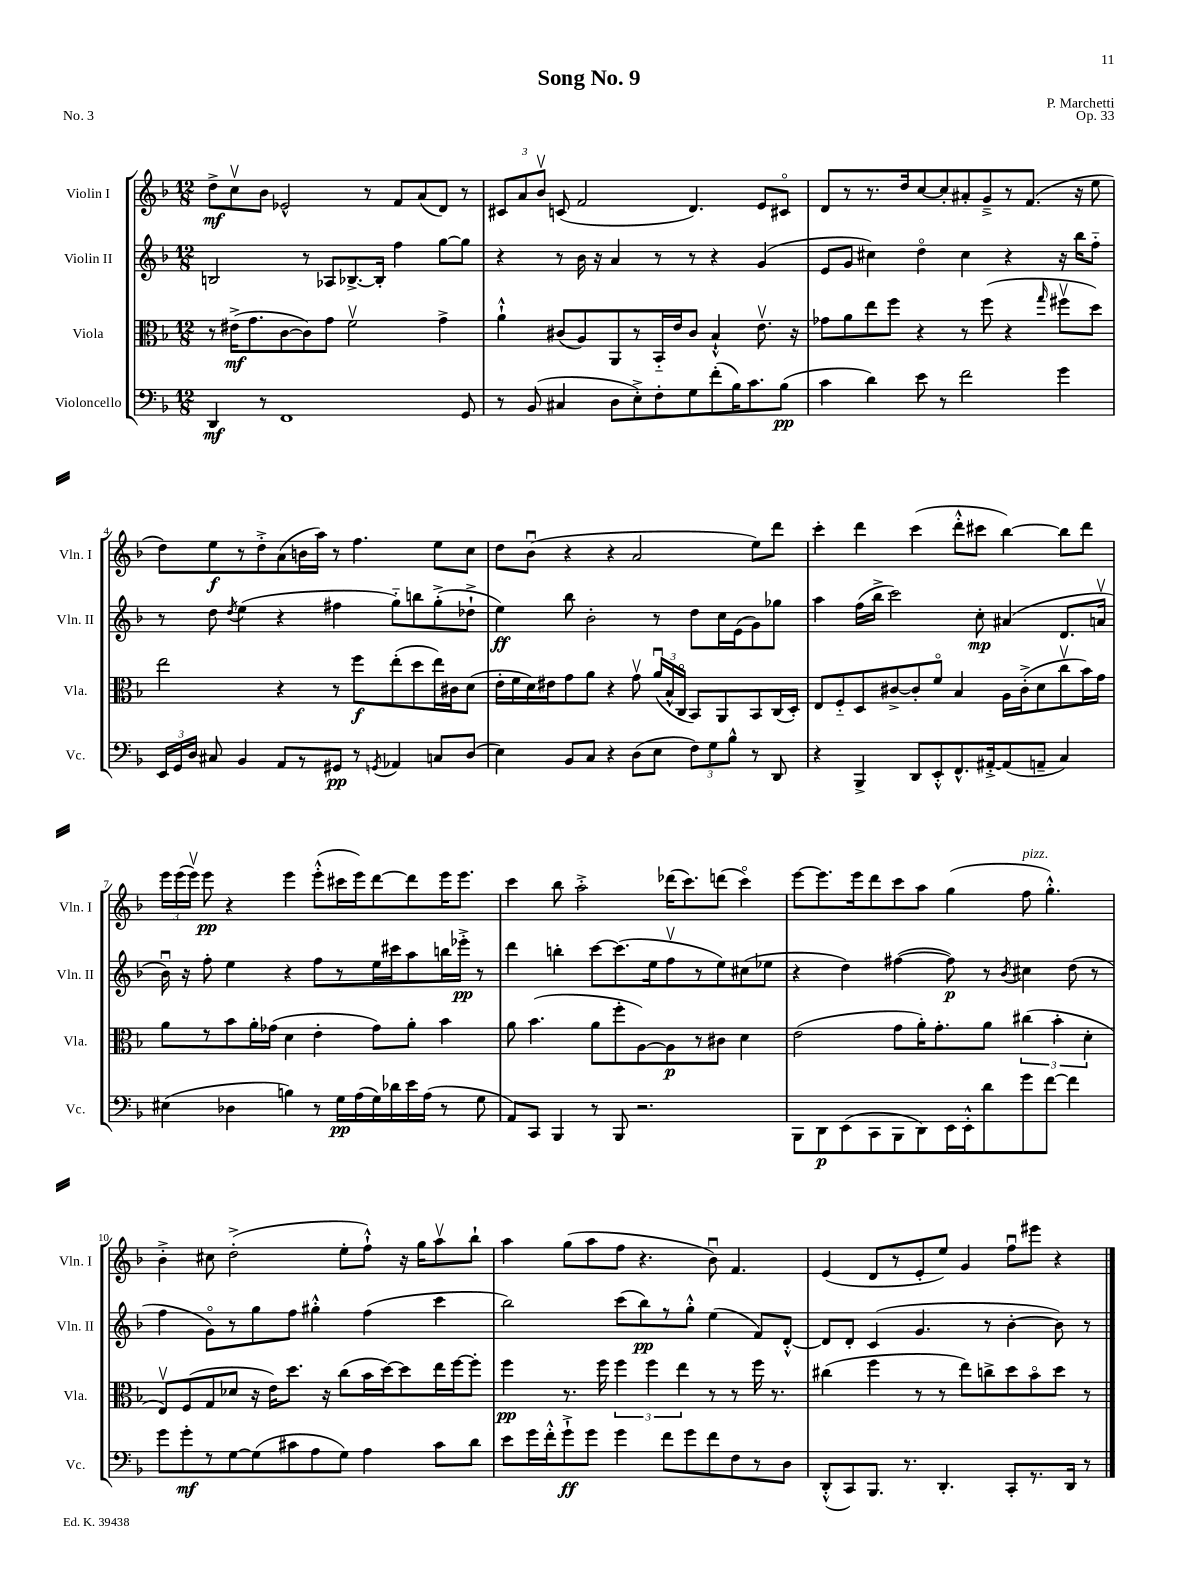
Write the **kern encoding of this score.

**kern	**dynam	**kern	**dynam	**kern	**dynam	**kern	**dynam
*part4	*part4	*part3	*part3	*part2	*part2	*part1	*part1
*staff4	*staff4	*staff3	*staff3	*staff2	*staff2	*staff1	*staff1
*I"Violoncello	*	*I"Viola	*	*I"Violin II	*	*I"Violin I	*
*I'Vc.	*	*I'Vla.	*	*I'Vln. II	*	*I'Vln. I	*
*clefF4	*	*clefC3	*	*clefG2	*	*clefG2	*
*k[b-]	*	*k[b-]	*	*k[b-]	*	*k[b-]	*
*M12/8	*	*M12/8	*	*M12/8	*	*M12/8	*
=1	=1	=1	=1	=1	=1	=1	=1
4DD/	mf	8r	.	2Bn/	.	8dd^\L	mf
.	.	(16e#X^\KL	mf	.	.	8ccv\	.
.	.	8.g\	.	.	.	.	.
8r	.	.	.	.	.	8b-\J	.
1FF	.	[8c\	.	.	.	2e-X^^/	.
.	.	8c\])	.	8r	.	.	.
.	.	8g\J	.	8A-X/L	.	.	.
.	.	2fv\	.	[8.B-X^/	.	.	.
.	.	.	.	.	.	8r	.
.	.	.	.	16B-'/Jk]	.	.	.
.	.	.	.	4ff\	.	8f/L	.
.	.	.	.	.	.	(8a/	.
.	.	4g^\	.	[8gg\L	.	8d/J)	.
8GG/	.	.	.	8gg\J]	.	8r	.
=2	=2	=2	=2	=2	=2	=2	=2
8r	.	4a`^^\	.	4r	.	12c#X/L	.
.	.	.	.	.	.	12a/	.
(8BB-/	.	.	.	.	.	.	.
.	.	.	.	.	.	12b-v/J	.
4C#X/	.	(8c#X/L	.	8r	.	(8cn/	.
.	.	8A/)	.	16b-\	.	2f/	.
.	.	.	.	16r	.	.	.
8D\L	.	8AA/	.	4a/	.	.	.
8E'^\)	.	8r	.	.	.	.	.
8F'\	.	16BB-/L	.	8r	.	.	.
.	.	16e/J	.	.	.	.	.
8G\	.	8c#/J	.	8r	.	4.d/)	.
(8f'\	.	4B-`^^/	.	4r	.	.	.
16B-\K)	.	.	.	.	.	.	.
8.c\	.	.	.	.	.	.	.
.	.	8.ev\	.	(4g/	.	8e/L	.
(8B-\J	pp	.	.	.	.	8c#X/J	.
.	.	16r	.	.	.	.	.
=3	=3	=3	=3	=3	=3	=3	=3
4c\	.	8g-X\L	.	8e/L	.	8d/L	.
.	.	8a\	.	8g/J	.	8r	.
4d\)	.	8ee\	.	4cc#X\)	.	8.r	.
.	.	8ff\J	.	.	.	.	.
.	.	.	.	.	.	16dd/k	.
8e\	.	4r	.	4dd\	.	[8cc/	.
8r	.	.	.	.	.	8cc'/]	.
2f\	.	8r	.	4cc#\	.	8a#X'/	.
.	.	(8ff\	.	.	.	8g~^/	.
.	.	4r	.	4r	.	8r	.
.	.	.	.	.	.	(8.f/J	.
.	.	16qqgg/	.	.	.	.	.
4g\	.	8ff#Xv\L	.	16r	.	.	.
.	.	.	.	16bb-\KL	.	16r	.
.	.	8dd\J)	.	8ff\J	.	8ee\	.
!!LO:LB:g=z
=4	=4	=4	=4	=4	=4	=4	=4
24EE/LL	.	2ee\	.	8r	.	8dd\L)	.
24GG/	.	.	.	.	.	.	.
24D/JJ	.	.	.	.	.	.	.
8C#X/	.	.	.	8dd\	.	8ee\	f
.	.	.	.	8qdd/	.	.	.
4BB-/	.	.	.	(4ee\	.	8r	.
.	.	.	.	.	.	8dd'^\	.
8AA/L	.	4r	.	4r	.	(8a\	.
8r	.	.	.	.	.	16bn\L	.
.	.	.	.	.	.	16aa\JJ)	.
8GG#X/J	pp	8r	.	4ff#X\	.	8r	.
8r	.	8ff\L	f	.	.	4.ff\	.
8qGGn/	.	.	.	.	.	.	.
4AA-X/	.	(8ee'\	.	8gg\L)	.	.	.
.	.	8dd\	.	8bbn\	.	.	.
8Cn/L	.	16ee\L)	.	(8gg'^\	.	8ee\L	.
.	.	16c#X\J	.	.	.	.	.
(8D/J	.	(8d\J	.	8dd-X`^\J	.	8cc\J	.
=5	=5	=5	=5	=5	=5	=5	=5
4E\)	.	16e'\LL	.	4ee\)	ff	8dd\L	.
.	.	16f\	.	.	.	.	.
.	.	16d\)	.	.	.	(8b-u\J	.
.	.	16e#X\J	.	.	.	.	.
8BB-/L	.	8g\	.	8bb-\	.	4r	.
8C/J	.	8a\J	.	2b-'\	.	.	.
4r	.	4r	.	.	.	4r	.
(8D\L	.	8gv\	.	.	.	2a/	.
8E\J	.	(24au/LL	.	8r	.	.	.
.	.	24B-^^/	.	.	.	.	.
.	.	24C/JJ	.	.	.	.	.
12F\L)	.	8BB-/L)	.	8dd\L	.	.	.
12G\	.	.	.	.	.	.	.
.	.	8AA/	.	16cc\L	.	.	.
12B-^^\J	.	.	.	.	.	.	.
.	.	.	.	(16e\J	.	.	.
8r	.	8BB-/	.	8g\)	.	8ee\L)	.
8DD/	.	(16C/L	.	8gg-X\J	.	8ddd\J	.
.	.	16D'/JJ)	.	.	.	.	.
=6	=6	=6	=6	=6	=6	=6	=6
4r	.	8E/L	.	4aa\	.	4ccc'\	.
.	.	8F/	.	.	.	.	.
4BBB-^/	.	8D/	.	(16ff\LL	.	4ddd\	.
.	.	.	.	16bb-^\JJ	.	.	.
.	.	[8c#X^/	.	2ccc\)	.	.	.
8DD/L	.	8c#'/]	.	.	.	(4ccc\	.
8EE'^^/	.	8f/J	.	.	.	.	.
8.FF^^/	.	4B-/	.	.	.	8ddd'^^\L	.
.	.	.	.	8cc'\	mp	8ccc#X\J	.
[16AA#X'^/k	.	.	.	.	.	.	.
(8AA#/]	.	16A\LL	.	(4a#X/	.	[4bb-\)	.
.	.	(16c#'^\J	.	.	.	.	.
8AAn~/J	.	8d\	.	.	.	.	.
4C/)	.	8ccv\	.	8.d/L	.	8bb-\L]	.
.	.	16b-\L)	.	.	.	8ddd\J	.
.	.	16g\JJ	.	16anv/Jk	.	.	.
!!LO:LB:g=z
=7	=7	=7	=7	=7	=7	=7	=7
(4E#X\	.	8a\L	.	16b-u\)	.	24eee\LL	.
.	.	.	.	.	.	(24eee\	.
.	.	.	.	16r	.	.	.
.	.	.	.	.	.	24eeev\JJ)	.
.	.	8r	.	8ff'\	.	8eee\	pp
4D-X\	.	8b-\	.	4ee\	.	4r	.
.	.	16a'\L	.	.	.	.	.
.	.	(16g-X\JJ	.	.	.	.	.
4Bn\)	.	4d\	.	4r	.	4eee\	.
8r	.	4e'\	.	8ff\L	.	(8eee'^^\L	.
16G\LL	pp	.	.	8r	.	16ccc#X\L	.
(16A\	.	.	.	.	.	16eee\J)	.
16G\)	.	8g-\L)	.	16ee\L	.	[8ddd\	.
16d-X\	.	.	.	16ccc#X\J	.	.	.
16e\	.	8a'\J	.	8aa\	.	8ddd\]	.
(16A\JJ	.	.	.	.	.	.	.
8r	.	4b-\	.	16bbn\L	.	16eee\K	.
.	.	.	.	16eee-X'^\JJ	pp	8.eee\J	.
8G\	.	.	.	8r	.	.	.
=8	=8	=8	=8	=8	=8	=8	=8
8AA/L)	.	8a\	.	4ddd\	.	4ccc\	.
8CC/J	.	(4.b-\	.	.	.	.	.
4BBB-/	.	.	.	4bbn'\	.	8bb-\	.
.	.	.	.	.	.	2aa'^\	.
8r	.	8a\L	.	[8ccc\L	.	.	.
8BBB-/	.	8ff'\	.	(8.ccc\]	.	.	.
2.r	.	[8A\)	.	.	.	.	.
.	.	.	.	16ee\k	.	.	.
.	.	8A\]	p	8ffv\	.	(16ddd-X\KL	.
.	.	.	.	.	.	8.ccc\)	.
.	.	8r	.	8r	.	.	.
.	.	8c#X\J	.	8ee\)	.	(8dddn\J	.
.	.	4d\	.	(8cc#X\	.	4ccc\)	.
.	.	.	.	8ee-X\J	.	.	.
=9	=9	=9	=9	=9	=9	=9	=9
8BBB-\L	.	(2e\	.	4r	.	[8eee\L	.
8DD\	p	.	.	.	.	8.eee\]	.
(8EE\	.	.	.	4dd\)	.	.	.
.	.	.	.	.	.	16eee\k	.
8CC\	.	.	.	.	.	8ddd\	.
8BBB-\	.	8g\L	.	([4ff#X\	.	8ccc\	.
8DD\)	.	16a'\K)	.	.	.	8aa\J	.
.	.	8.g'\	.	.	.	.	.
16EE\L	.	.	.	8ff#\])	p	(4gg\	.
16EE'^^\J	.	.	.	.	.	.	.
8d\	.	8a\J	.	8r	.	.	.
.	.	.	.	8qb-/	.	.	.
!	!	!	!	!	!	!LO:TX:a:i:t=pizz.	!
8g\	.	(6cc#X\	.	4cc#X\	.	8ff\	.
[8f\J	.	.	.	.	.	4.gg'^^\)	.
.	.	6b-'\	.	.	.	.	.
4f\]	.	.	.	(8dd\	.	.	.
.	.	6d'\	.	.	.	.	.
.	.	.	.	8r	.	.	.
!!LO:LB:g=z
=10	=10	=10	=10	=10	=10	=10	=10
8g\L	.	8Ev/L)	.	4ff\	.	4b-'^\	.
8g'\	mf	(8F/	.	.	.	.	.
8r	.	8G/	.	8g\L)	.	8cc#X\	.
[8G\	.	8d-X/J	.	8r	.	(2dd'^\	.
(8G\]	.	16r	.	8gg\	.	.	.
.	.	16e\KL)	.	.	.	.	.
8c#X\	.	8.dd\J	.	8ff\J	.	.	.
8A\	.	.	.	4gg#X'^^\	.	.	.
.	.	16r	.	.	.	.	.
8G\J)	.	(8cc\L	.	.	.	8ee'\L	.
4A\	.	16b-\L	.	(4ff\	.	8ff`^^\J)	.
.	.	[16dd\J)	.	.	.	.	.
.	.	8dd\]	.	.	.	16r	.
.	.	.	.	.	.	16gg\KL	.
8c#\L	.	16ee\L	.	4ccc\	.	8aav\	.
.	.	[16ff\J	.	.	.	.	.
8d\J	.	8ff'\J]	.	.	.	8bb-`\J	.
=11	=11	=11	=11	=11	=11	=11	=11
8e\L	.	4ff\	pp	2bb-\)	.	4aa\	.
16g\L	.	.	.	.	.	.	.
16f'^^\J	.	.	.	.	.	.	.
8g`^\	ff	8.r	.	.	.	(8gg\L	.
8g\J	.	.	.	.	.	8aa\	.
.	.	16ff\	.	.	.	.	.
4g\	.	6ff\	.	(8ccc\L	.	8ff\J	.
.	.	.	.	8bb-\)	pp	4.r	.
.	.	6ff\	.	.	.	.	.
8f\L	.	.	.	8r	.	.	.
.	.	6ee\	.	.	.	.	.
8g\	.	.	.	8gg'^^\J	.	.	.
8f\	.	8r	.	(4ee\	.	8b-u\)	.
8F\	.	8r	.	.	.	4.f/	.
8r	.	16ff\	.	8f/L)	.	.	.
.	.	8.r	.	.	.	.	.
8D\J	.	.	.	[8d'^^/J	.	.	.
=12	=12	=12	=12	=12	=12	=12	=12
(8DD'^^/L	.	(4cc#X\	.	8d/L]	.	(4e/	.
8CC/)	.	.	.	8d'/J	.	.	.
8.BBB-/J	.	4ff\	.	(4c/	.	8d/L	.
.	.	.	.	.	.	8r	.
8.r	.	.	.	.	.	.	.
.	.	8r	.	4.g/	.	8e'/	.
4.DD'/	.	8r	.	.	.	8ee/J)	.
.	.	8ee\L)	.	.	.	4g/	.
.	.	8ccn^\	.	8r	.	.	.
8CC'/L	.	8dd\	.	[4b-'\	.	8ffu\L	.
8.r	.	8b-\	.	.	.	8eee#X\J	.
.	.	8dd\J	.	8b-\])	.	4r	.
16DD/Jk	.	.	.	.	.	.	.
8r	.	8r	.	8r	.	.	.
==	==	==	==	==	==	==	==
*-	*-	*-	*-	*-	*-	*-	*-
